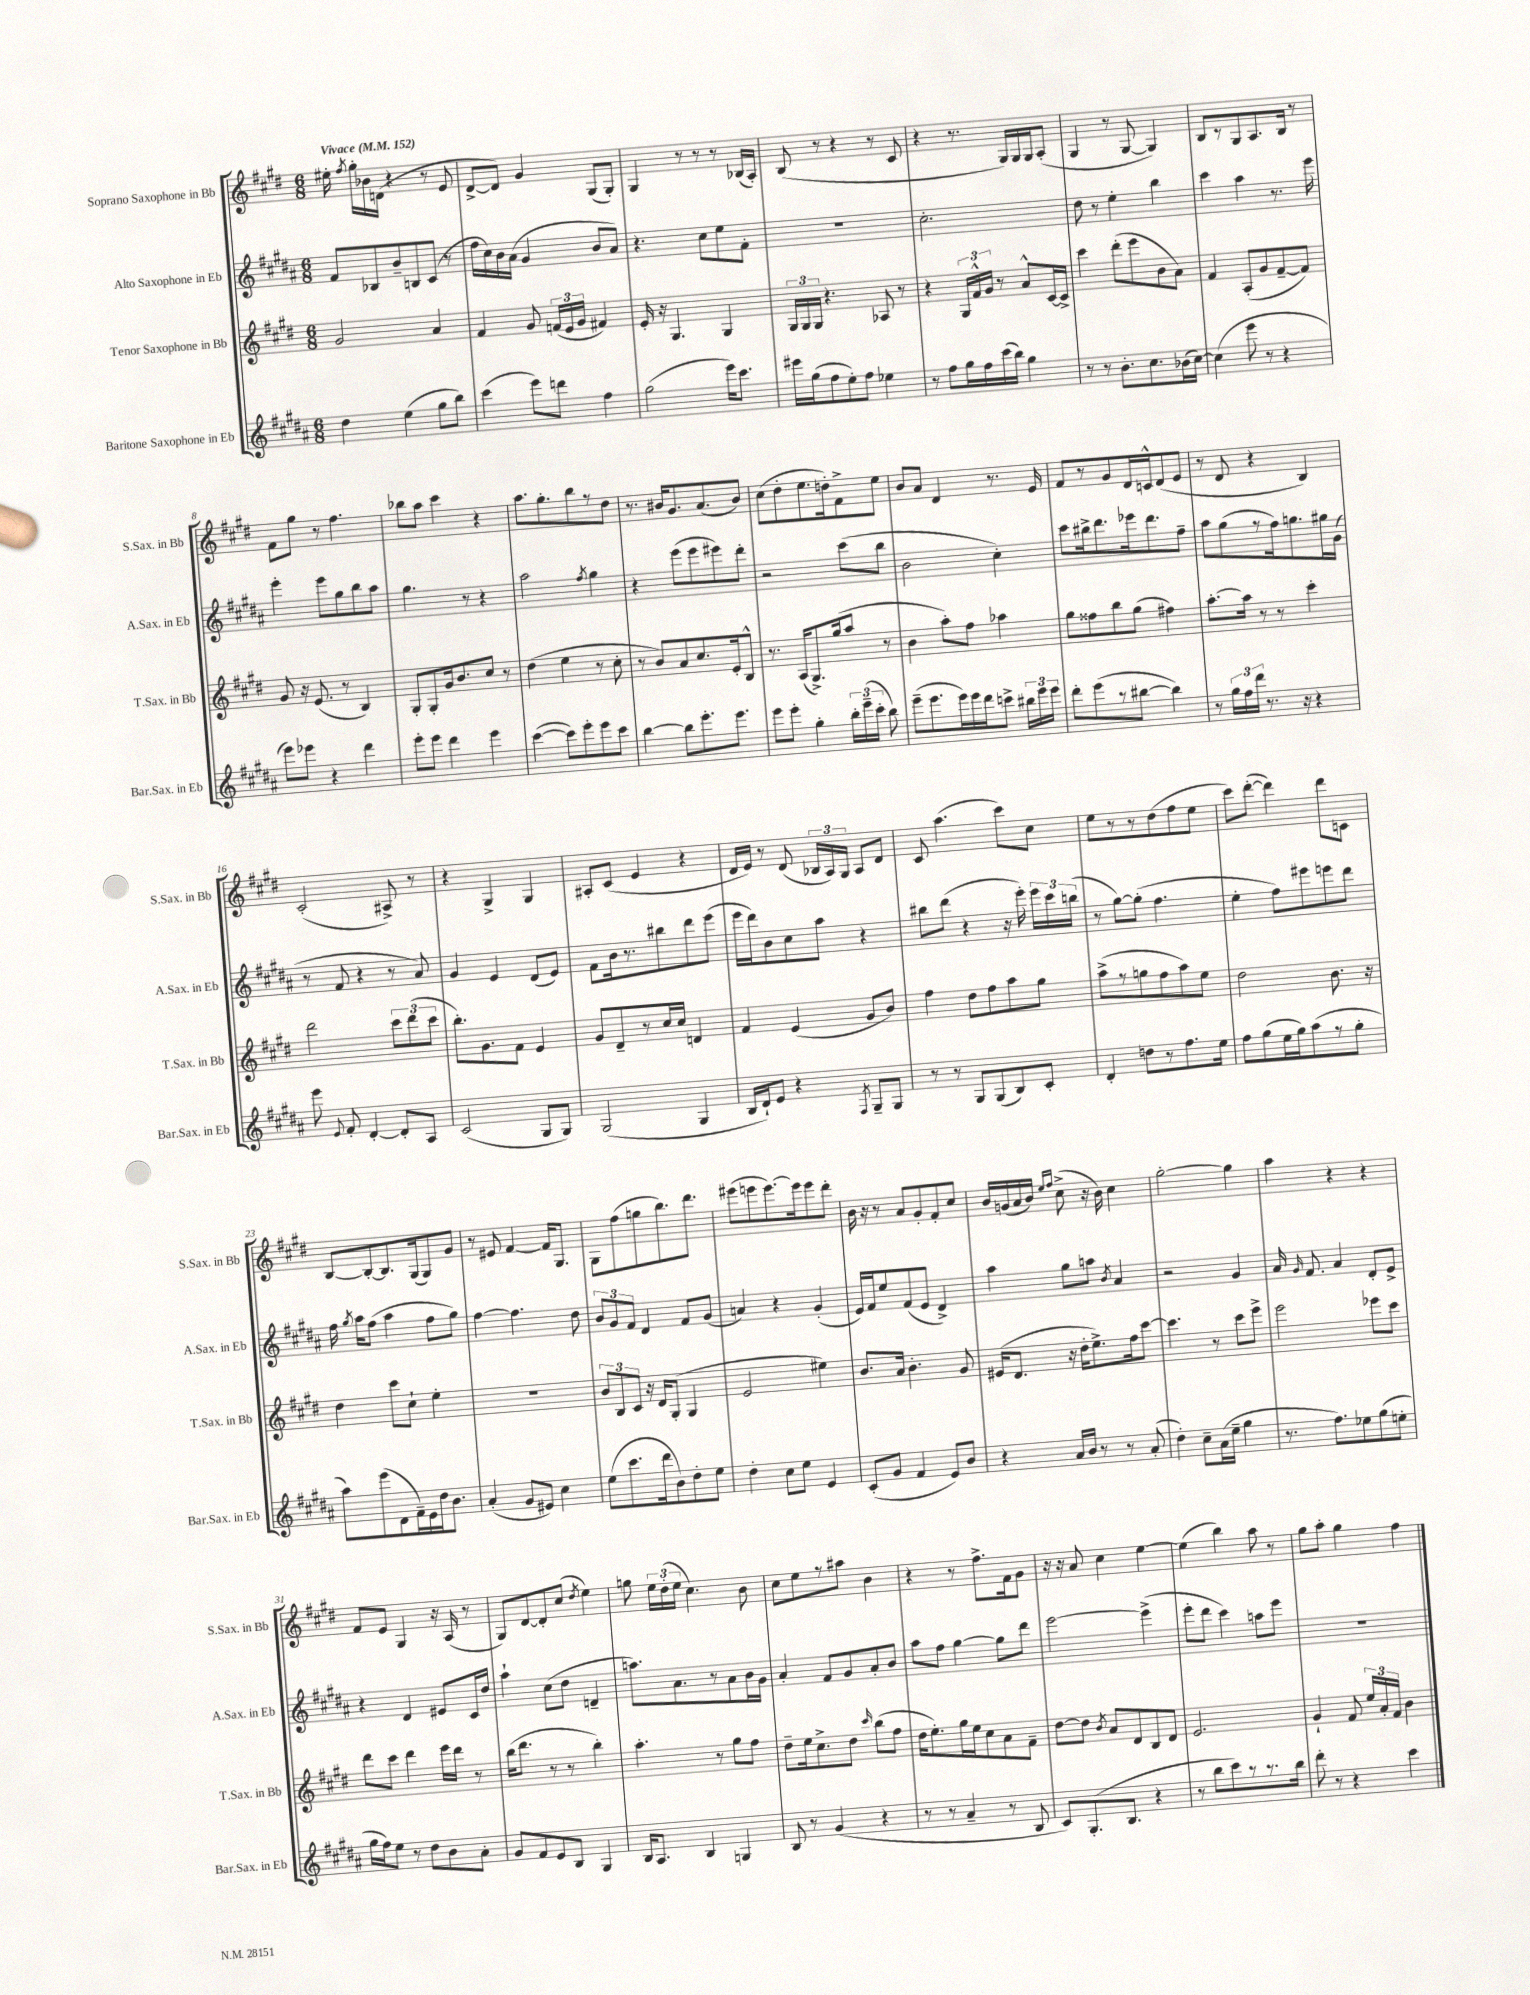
<<
\new StaffGroup <<
\new Staff = "s0" \with { instrumentName = "Soprano Saxophone in Bb" shortInstrumentName = "S.Sax. in Bb" } {
    \clef treble \key e \major \numericTimeSignature \time 6/8 \tempo "Vivace" 4 = 152
    \autoBeamOff eis''16-. \acciaccatura { fis''8 } gis''16[-. bes'16 d'16]( r4 r8 e'8 |
    dis'8[~-> dis'8]) gis'4 gis8[( gis8]-.) |
    gis4 r8 r8 r8 bes16[( a16]-.) |
    b8( r8 r4 r8 cis'8 |
    r4 r8. gis16[) gis16 gis16 a8]-.( |
    gis4 r8 gis8~ gis4) |
    b8[ r8 gis8 a8. b16] r8 |
    fis'8[ gis''8] r8 fis''4. |
    bes''8[ a''8] cis'''4 r4 |
    a''8.[ gis''8.-. b''8 r8 dis''8] |
    r8. bis'16[ gis'8. a'8.( bis'8]) |
    cis''8[( dis''8-. e''8. d''16-.) fis'8-> e''8] |
    b'8[ a'8] dis'4 r8. e'16 |
    fis'8[ r8 gis'8 dis'16 c'16-^ dis'8( e'8] |
    r8 dis'8 r4 b4) |
    cis'2-.( ais8->) r8 |
    r4 gis4-> gis4 |
    ais8[-. cis'8]( e'4 r4 |
    dis'16[ e'16]) r8 dis'8( \tuplet 3/2 { bes16[ a16) gis16] } a8[ dis'8] |
    cis'8 a''4.( cis'''8[) cis''8] |
    e''8[ r8 r8 dis''8( fis''8 e''8] |
    cis'''8[) dis'''8]~-.( dis'''4) dis'''8[ c'8] |
    b8[~ b8~-. b8. gis16( gis8) gis'8] |
    r8 eis'8 fis'4~ fis'16[ gis8.] |
    gis8[ fis''8( g''8 b''8.) dis'''8.] |
    eis'''8[( e'''8 e'''8.~) e'''16 e'''8 dis'''8]-. |
    b'16 r16 r8 a'8[ gis'8-. fis'8-. cis''8] |
    b'16[ g'16( a'16 b'16]) \grace { e''16[ fis''16] } cis''8->( r16 b'16) cis''4 |
    gis''2~-. gis''4 |
    a''4 r4 r4 |
    fis'8[ e'8] gis4 r16 a16( r8 |
    gis8[) dis'8~ dis'8-. cis''8]( \acciaccatura { dis''8 } e''4) |
    g''8 \tuplet 3/2 { e''16[ dis''16-.( e''16] } cis''4.) b'8 |
    cis''8[ e''8 r8 ais''8] b'4 |
    r4 r8 fis''8.[-> fis'16 gis'8] |
    r16 r16 a'8 cis''4 e''4~ |
    e''4( b''4) a''8 r8 |
    gis''8[ a''8]-. gis''4 fis''4 \bar "|." |
}
\new Staff = "s1" \with { instrumentName = "Alto Saxophone in Eb" shortInstrumentName = "A.Sax. in Eb" } {
    \clef treble \key b \major \numericTimeSignature \time 6/8
    \autoBeamOff fis'8[ bes8 b'8-- b8 cis'8]( r8 |
    fis''16[ cis''16) b'16 ais'16]( gis'4 b'8[ ais'8]) |
    r4. cis''8[ e''8 fis'8]-. |
    R2. |
    cis''2.-. |
    dis''8 r8 e''4-. b''4 |
    cis'''4 ais''4 r8. e'''16 |
    e'''4-. e'''8[ gis''8 b''8 ais''8] |
    gis''4. r8 r4 |
    ais''2 \acciaccatura { fis''8 } gis''4 |
    r4 e'''8[( e'''8 eis'''8) dis'''8]-. |
    r2 cis'''8[( b''8] |
    b'2 cis''4-.) |
    cis'''8[ bis''16-> dis'''8. ees'''16 dis'''8. fis''8]-- |
    ais''8[ gis''8( r8 fis''16) g''8. gis''16 gis'16]( |
    r8 fis'8 r4 r8 ais'8) |
    gis'4 e'4 dis'8[( e'8]) |
    fis'8[ b'16 r8. bis''8 dis'''8 e'''8]( |
    e'''16[ dis'''16) b'8 cis''8 ais''8] r4 |
    bis''8[ dis'''8]( r4 r16 e'''16-.) \tuplet 3/2 { e'''16[ cis'''16 b''16]( } |
    r8 gis''8[~) gis''8]-.( fis''4. |
    e''4-. fis''8[) eis'''8 e'''8 dis'''8] |
    fis''16 \acciaccatura { gis''8 } ais''16[ fis''8]( ais''4 fis''8[ gis''8]) |
    fis''4~ fis''4. dis''8 |
    \tuplet 3/2 { b'8[ gis'8 fis'8] } dis'4 fis'8[ gis'8]( |
    a'4) r4 gis'4-.( |
    e'16[) fis'16 e''8 fis'8( e'8] dis'4->) |
    ais''4 gis''8[ a''8] \acciaccatura { b'8 } ais'4 |
    r2 gis'4 |
    ais'16 \grace { gis'16 } fis'8. ais'4 dis'8[-. e'8]-> |
    r4 dis'4 eis'8[ cis'16 dis''16] |
    ais''4-! cis''8[( dis''8] d'4-- |
    a''8.[) ais'8. r8 ais'8 b'16 gis'16] |
    ais'4-. fis'8[ gis'8 ais'8-. b'8] |
    ais''8[ fis''8] gis''4~ gis''8[ dis'''8] |
    e'''2~ e'''4->( |
    e'''8[-. dis'''8] cis'''4) a''8[ e'''8] |
    R2. \bar "|." |
}
\new Staff = "s2" \with { instrumentName = "Tenor Saxophone in Bb" shortInstrumentName = "T.Sax. in Bb" } {
    \clef treble \key e \major \numericTimeSignature \time 6/8
    \autoBeamOff gis'2 a'4 |
    fis'4 gis'8 \tuplet 3/2 { f'16[( e'16 gis'16] } fis'4) |
    e'16-. r16 gis4. gis4 |
    \tuplet 3/2 { gis16[ gis16 gis16] } r4. aes8 r8 |
    r4 \tuplet 3/2 { gis16[ fis'16-^ gis'16] } r8 a'8[-^ cis'16~ cis'16]-> |
    cis'''4 dis'''8[-.( e'''8 b'8 a'8]) |
    fis'4 a8[-.( gis'8 fis'8~-- fis'8]) |
    gis'8 r16 e'8.( r8 b4) |
    gis8[-. gis8-. gis'16 b'8. cis''8] r8 |
    dis''4( e''4 r8 cis''8-. |
    r8 b'8[) a'8 cis''8. e'16-. b8]-^ |
    r8. a16[( gis8.->) gis''16( a''8] r8 |
    b'4 a''8[-.) fis''8] aes''4 |
    gis''8[ fisis''8 b''8 gis''8]( fis''4) |
    a''8.[~-. a''16] r8 r8 cis'''4-. |
    dis'''2 \tuplet 3/2 { cis'''8[ dis'''8( cis'''8] } |
    b''8.[-.) gis'8. fis'8] e'4 |
    gis'8[ dis'8-- r8 cis''16 cis''16] d'4 |
    fis'4 e'4( gis'8[ b'8]) |
    fis''4 dis''8[ fis''8 a''8 gis''8] |
    a''8[->( r8 g''8 fis''8 a''8) e''8] |
    dis''2 b'8. r16 |
    dis''4 cis'''8[ cis''8]-! e''4-. |
    R2. |
    \tuplet 3/2 { b'8[ b8 cis'8] } r16 dis'16[ gis8]-.( gis4 |
    e'2 eis''4) |
    b'8.[ a'16] b'4.-. gis'8 |
    eis'16[( dis'8.] r16 dis''16[-. e''8.->) fis''16 cis'''8]~ |
    cis'''4. r8 cis'''8[ e'''8]-> |
    e'''2 ees'''8[ cis'''8] |
    dis'''8[ cis'''8] dis'''4 e'''16[ dis'''16] r8 |
    b''16[( dis'''8.] r8 r8 b''4-.) |
    a''4.-. r8 gis''8[ fis''8] |
    dis''8[-- e''16 cis''8.-> dis''8] \grace { cis'''16 } b''8[( fis''8] |
    dis''16[ e''8.-.) gis''16 e''16 cis''8 a'8 fis'8]-- |
    dis''8[~ dis''8] \acciaccatura { b'8 } a'8[ dis'8 b8 dis'8] |
    e'2. |
    gis'4-! fis'8 \tuplet 3/2 { e''16[ a'16-. fis'16] } b'4 \bar "|." |
}
\new Staff = "s3" \with { instrumentName = "Baritone Saxophone in Eb" shortInstrumentName = "Bar.Sax. in Eb" } {
    \clef treble \key b \major \numericTimeSignature \time 6/8
    \autoBeamOff dis''4 e''4( gis''8[ b''8]) |
    cis'''4( e'''8[) d'''8] fis''4 |
    gis''2( e'''16[) cis'''8.] |
    eis'''16[ gis''16( fis''8 e''8-.) fis''8] ees''4 |
    r8 fis''8[ gis''16 fis''16 cis'''16( b''16]) gis''4 |
    r8 r8 b'8.[-. cis''8. bes'16( cis''16]~) |
    cis''4( e'''8 r8 r4 |
    e'''8[) ees'''8] r4 dis'''4 |
    e'''8[-. e'''8] dis'''4 e'''4 |
    cis'''4~( cis'''8[) e'''8-. e'''8 cis'''8] |
    b''4~ b''8[ e'''8.-. e'''8.] |
    e'''8[ e'''8]-. gis''4-. \tuplet 3/2 { b''16[-. e'''16--( cis'''16]-. } b''8) |
    e'''8[--( e'''8. e'''16) e'''16 dis'''16 c'''8]-> \tuplet 3/2 { bis''16[ e'''16 e'''16] } |
    dis'''8[-. e'''8( r8 bis''8]~ bis''4) |
    r8 \tuplet 3/2 { gis''16[ fis''16 dis'''16] } r8. r16 r4 |
    e'''8 \appoggiatura { e'8 } fis'8-. dis'4~-. dis'8[-. ais8] |
    cis'2( gis8[ gis8]) |
    gis2( gis4 |
    b16[ dis'16-!) e'8] r4 \acciaccatura { fis8 } gis8[-- gis8] |
    r8 r8 gis8[ gis8( b8) cis'8]-. |
    dis'4-. d''8[ r8 fis''8. e''16] |
    fis''8[ gis''8( e''16 gis''16) ais''8( r8 gis''8]-. |
    ais''8[) e'''8( dis'8 fis'16--) e'16 dis''16 b'8.] |
    ais'4-.( gis'8[ eis'8]) cis''4 |
    e''8[( cis'''8. dis'''16 b'8) dis''8-. e''8] |
    dis''4-. cis''8[ e''8] e'4 |
    cis'8[-.( gis'8] fis'4 e'8[) b'8] |
    r4 ais'16[ b'16] r8 r8 ais'8-.( |
    dis''4-.) cis''8[-- ais'16( e''16]-- gis''4 |
    r8. fis''8.[) ees''8 gis''8( e''8]-. |
    gis''16[ fis''16) e''8] r8 dis''8[ b'8 ais'8]-. |
    gis'8[ fis'8 e'8 b8] gis4 |
    b16[ ais8.] b4 g4 |
    b8 r8 gis'4( r4 |
    r8 r8 ais'4-- r8 b8 |
    cis'8[) gis8.-.( b8.] r4 |
    r8 b''8[ cis'''8) r8 r8. b''16] |
    dis'''8-. r8 r4 cis'''4 \bar "|." |
}
>>
>>
